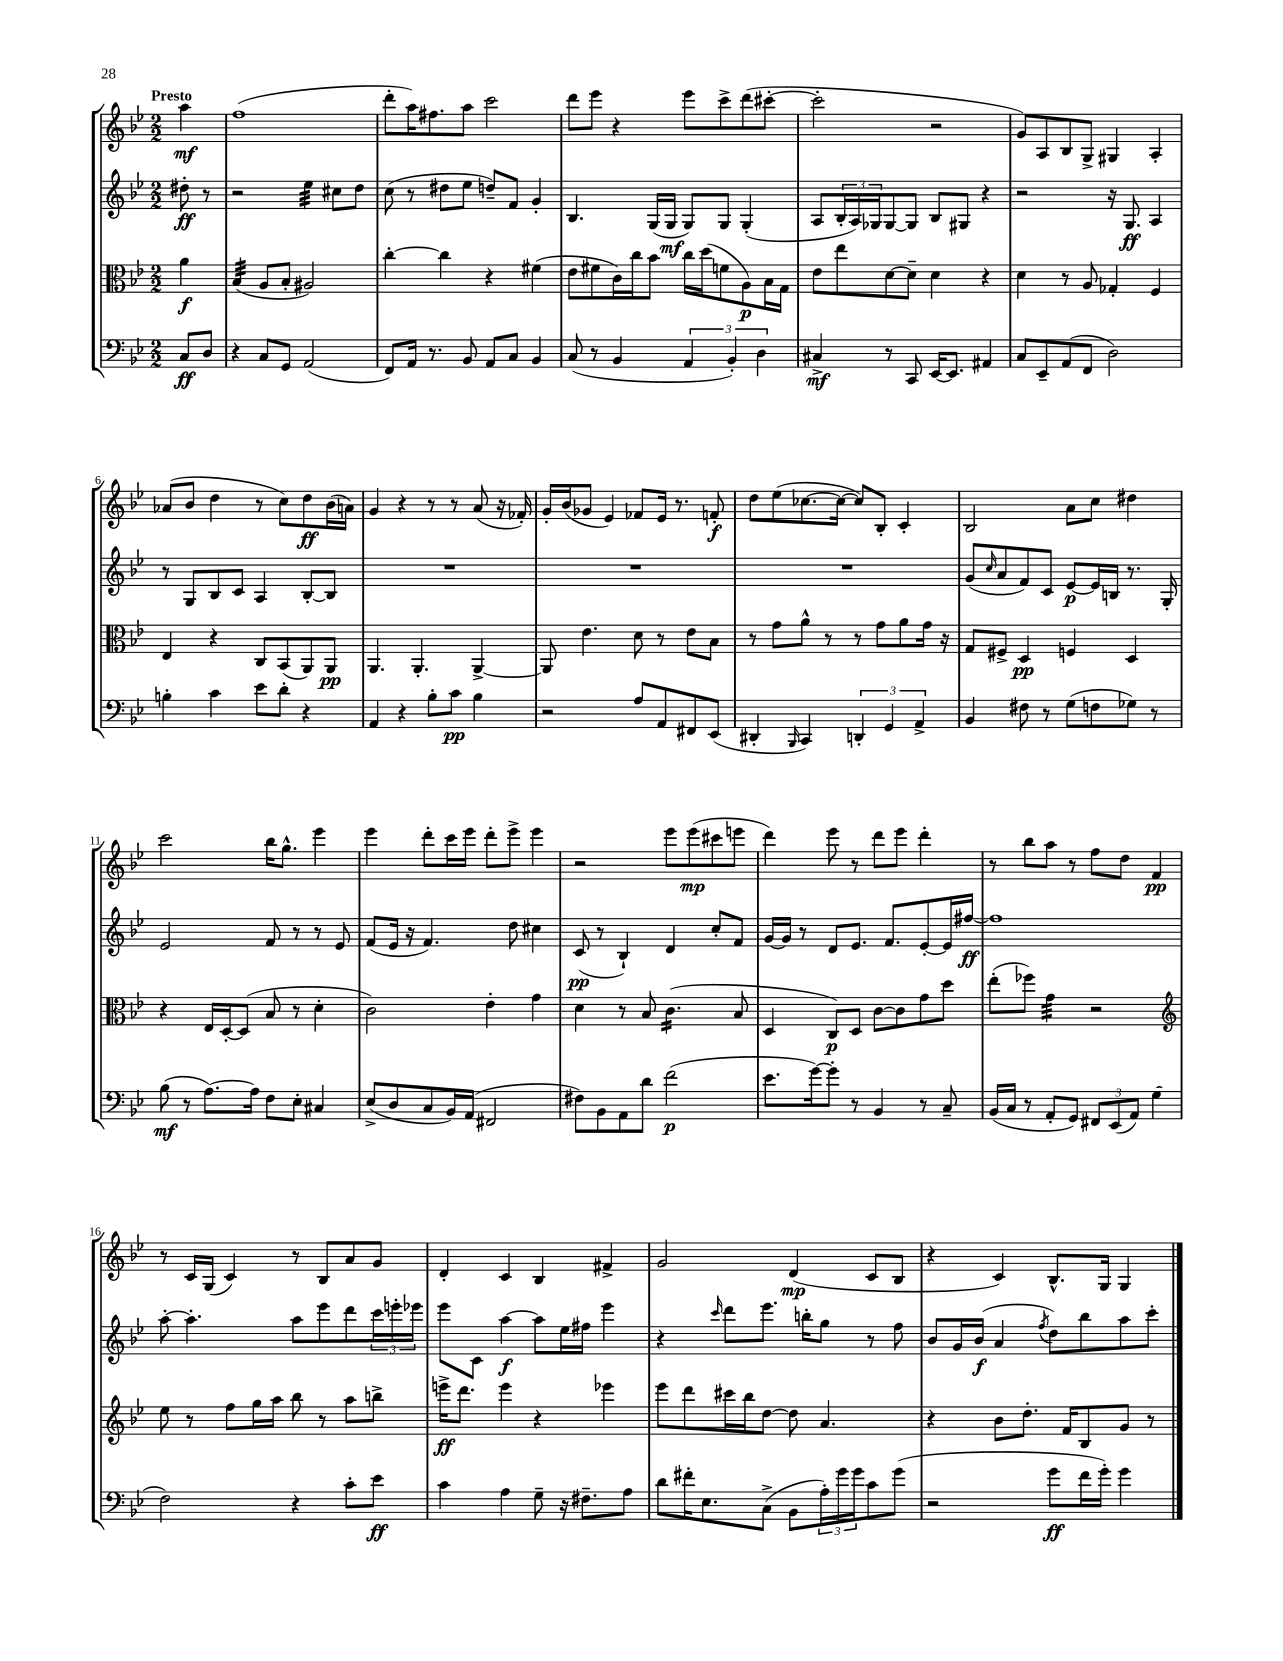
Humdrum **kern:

**kern	**kern	**kern	**kern
*staff4	*staff3	*staff2	*staff1
*clefF4	*clefC3	*clefG2	*clefG2
*k[b-e-]	*k[b-e-]	*k[b-e-]	*k[b-e-]
*M2/2	*M2/2	*M2/2	*M2/2
8C	4a	8dd#'	4aa
8D	.	8r	.
=	=	=	=
4r	(4B-	2r	(1ff
8C	8A	.	.
8GG	8B-'	.	.
(2AA	2A#)	4ee-	.
.	.	8cc#	.
.	.	8dd	.
=	=	=	=
8FF)	[4cc'	(8cc	8ddd'
16AA	.	8r	16aa)
8.r	.	.	8.ff#
.	4cc]	8dd#	.
8BB-	.	8ee-	8aa
8AA	4r	8dd~)	2ccc
8C	.	8f	.
4BB-	(4f#	4g'	.
=	=	=	=
(8C	8e-	4.B-	8ddd
8r	8f#	.	8eee-
4BB-	16c)	.	4r
.	16cc	.	.
.	8b-	(16G	.
.	.	16G	.
6AA	16cc	8G)	8eee-
.	(16dd	.	.
.	8f	8G	8ccc^
6BB-')	.	.	.
.	8A)	(4G'	(8ddd
6D	.	.	.
.	16B-	.	[8ccc#'
.	16G	.	.
=	=	=	=
4C#^	8e-	8A	2ccc#']
.	8ee-	24B-'	.
.	.	24A)	.
.	.	24G-	.
8r	[8d	[8G-	.
8CC	8d~]	8G-]	.
[16EE-	4d	8B-	2r
8.EE-]	.	.	.
.	.	8G#	.
4AA#	4r	4r	.
=	=	=	=
8C	4d	2r	8g)
8EE-~	.	.	8A
(8AA	8r	.	8B-
8FF	8A	.	8G^
2D)	4G-'	16r	4G#
.	.	8.G	.
.	4F	4A	4A'
=	=	=	=
4B'	4E-	8r	(8a-
.	.	8G	8b-
4c	4r	8B-	4dd
.	.	8c	.
8e-	8C	4A	8r
8d'	(8BB-	.	8cc)
4r	8AA)	[8B-'	8dd
.	8AA	8B-]	(16b-
.	.	.	16a)
=	=	=	=
4AA	4.AA	1r	4g
4r	.	.	4r
.	4.AA'	.	.
8B-'	.	.	8r
8c	.	.	8r
4B-	[4AA^	.	(8a
.	.	.	16r
.	.	.	16f-')
=	=	=	=
2r	8AA]	1r	16g'
.	.	.	(16b-
.	4.e-	.	8g-
.	.	.	4e-)
8A	8d	.	8f-
8AA	8r	.	16e-
.	.	.	8.r
8FF#	8e-	.	.
(8EE-	8B-	.	8f'
=	=	=	=
4DD#'	8r	1r	8dd
.	8g	.	(8ee-
16qqBBB-	.	.	.
4CC)	8a^^	.	[8.cc-
.	8r	.	.
.	.	.	16cc-_
6DD'	8r	.	8cc-])
.	8g	.	8B-'
6GG	.	.	.
.	8a	.	4c'
6AA^	.	.	.
.	16g	.	.
.	16r	.	.
=	=	=	=
4BB-	8G	(8g	2B-
.	.	16qqcc	.
.	8F#^	8a	.
8F#	4D	8f)	.
8r	.	8c	.
(8G	4F	[8e-	8a
8F	.	16e-]	8cc
.	.	16B	.
8G-)	4D	8.r	4dd#
8r	.	.	.
.	.	16G'	.
=	=	=	=
(8B-	4r	2e-	2ccc
8r	.	.	.
[8.A)	16E-	.	.
.	[16D'	.	.
.	(8D]	.	.
16A]	.	.	.
8F	8B-	8f	16bb-
.	.	.	8.gg^^
8E-'	8r	8r	.
4C#	4d'	8r	4eee-
.	.	8e-	.
=	=	=	=
(8E-^	2c)	(8f	4eee-
8D	.	16e-	.
.	.	16r	.
8C	.	4.f)	8ddd'
16BB-)	.	.	16ccc
(16AA	.	.	16eee-
2FF#	4e-'	.	8ddd'
.	.	8dd	8eee-^
.	4g	4cc#	4eee-
=	=	=	=
8F#)	4d	(8c	2r
8BB-	.	8r	.
8AA	8r	4B-`)	.
8d	8B-	.	.
(2f	(4.c	4d	8eee-
.	.	.	(8eee-
.	.	8cc'	8ccc#
.	8B-	8f	8eee
=	=	=	=
8.e-	4D	[16g	4ddd)
.	.	16g]	.
.	.	8r	.
[16g)	.	.	.
8g']	8C)	8d	8eee-
8r	8D	8.e-	8r
4BB-	[8c	.	8ddd
.	.	8.f	.
.	8c]	.	8eee-
8r	8g	[8e-'	4ddd'
8C~	8dd	16e-]	.
.	.	[16ff#	.
=	=	=	=
(16BB-	(8ee-'	1ff#]	8r
16C	.	.	.
8r	8ff-)	.	8bb-
8AA'	4g	.	8aa
8GG)	.	.	8r
12FF#	2r	.	8ff
(12EE-	.	.	.
.	.	.	8dd
12AA)	.	.	.
(4G	.	.	4f
=	=	=	=
*	*clefG2	*	*
2F)	8ee-	[8aa'	8r
.	8r	4.aa']	16c
.	.	.	(16G
.	8ff	.	4c)
.	16gg	.	.
.	16aa	.	.
4r	8bb-	8aa	8r
.	8r	8eee-	8B-
8c'	8aa	8ddd	8a
8e-	8bb^	24ccc	8g
.	.	24eee'	.
.	.	24eee-	.
=	=	=	=
4c	16eee^	8eee-	4d'
.	8.ddd	.	.
.	.	8c	.
4A	4eee	[4aa	4c
8G~	4r	8aa]	4B-
16r	.	16ee-	.
8.F#~	.	16ff#	.
.	4eee-	4eee-	4f#^
8A	.	.	.
=	=	=	=
8d	8eee-	4r	2g
16f#'	8ddd	.	.
8.E-	.	.	.
.	.	16qqccc	.
.	16ccc#	8ddd	.
.	16bb-	.	.
(8C^	[8dd	8.eee-	.
8BB-	8dd]	.	(4d
.	.	16bb'	.
24A')	4.a	8gg	.
24g	.	.	.
24g	.	.	.
8c	.	8r	8c
(8g	.	8ff	8B-
=	=	=	=
2r	4r	8b-	4r
.	.	16g	.
.	.	(16b-	.
.	8b-	4a	4c)
.	8.dd'	.	.
.	.	8qff	.
8g	.	8dd)	8.B-^^
.	16f	.	.
16f	8B-	8bb-	.
16g')	.	.	16G
4g	8g	8aa	4G
.	8r	8ccc'	.
==	==	==	==
*-	*-	*-	*-
